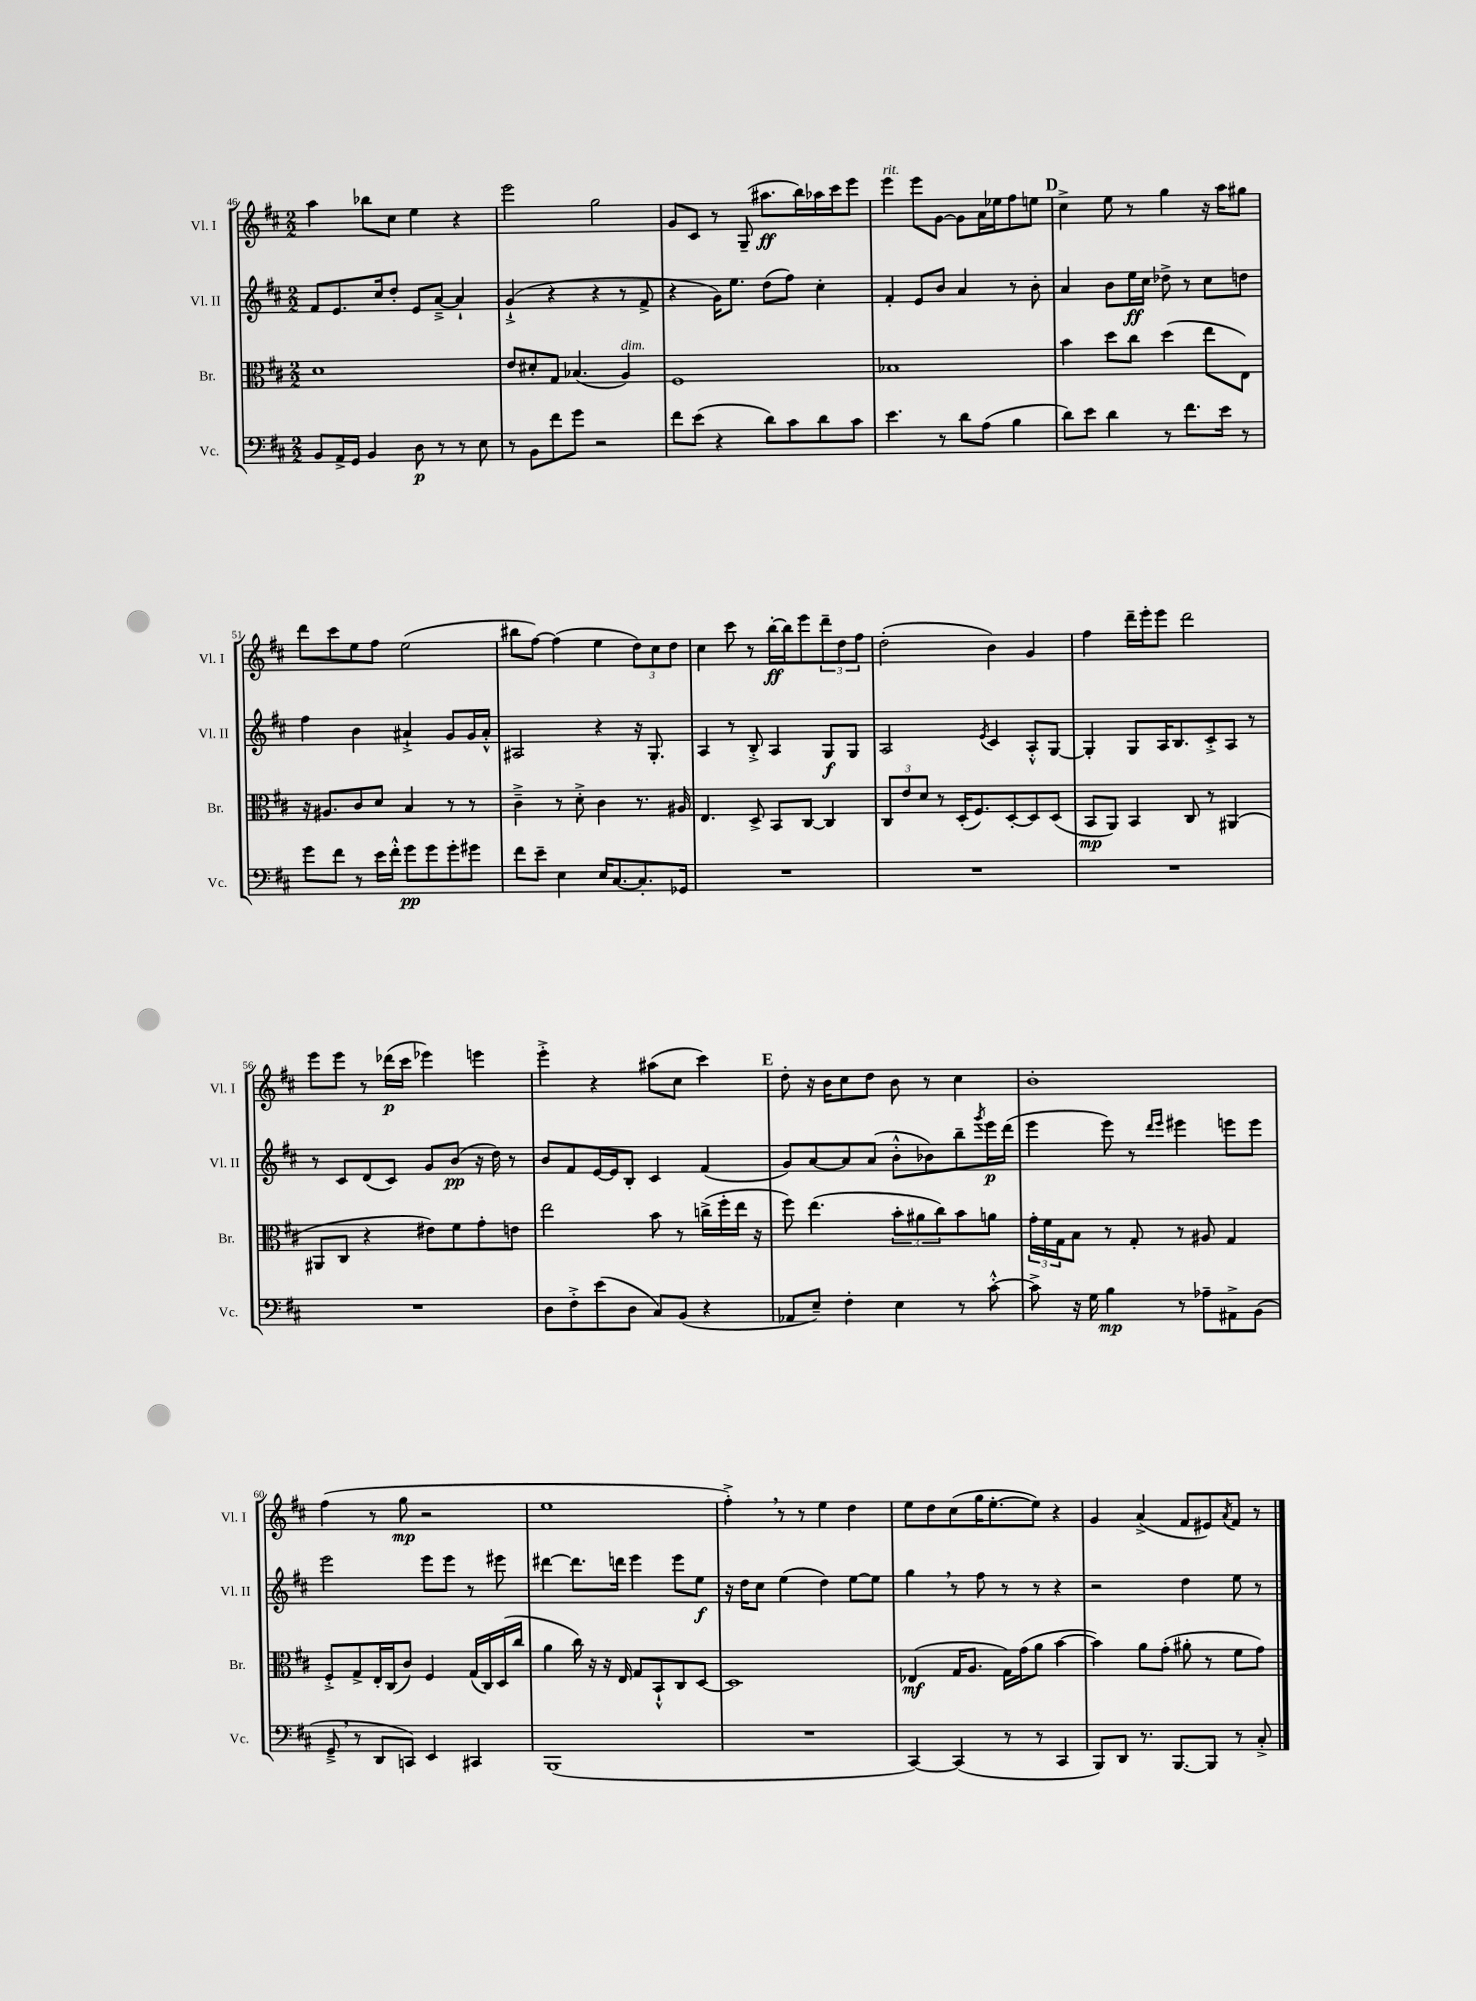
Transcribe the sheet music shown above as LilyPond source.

<<
\new StaffGroup <<
\new Staff = "s0" \with { instrumentName = "Vl. I" shortInstrumentName = "Vl. I" } {
    \clef treble \key d \major \numericTimeSignature \time 2/2
    a''4 bes''8 cis''8 e''4 r4 |
    e'''2 g''2 |
    g'8 cis'8 r8 g8--( ais''8.\ff b''16) aes''16 cis'''16 e'''8 |
    e'''4^\markup { \italic "rit." } e'''8 g'8~ g'8 a'16 ees''16 fis''8 e''8 |
    \mark \markup { \bold "D" } cis''4-> e''8 r8 g''4 r16 a''16 gis''8 |
    d'''8 cis'''8 e''8 fis''8 e''2( |
    bis''8 fis''8~) fis''4( e''4 \tuplet 3/2 { d''8) cis''8 d''8 } |
    cis''4 cis'''8 r8 b''16~-.\ff b''16 e'''8 \tuplet 3/2 { d'''8-- d''8 fis''8 } |
    d''2-.( b'4) g'4 |
    fis''4 d'''16-- e'''16-. e'''8 d'''2 |
    e'''8 e'''8 r8 des'''16\p( cis'''16 ees'''4) e'''4 |
    e'''4-.-> r4 ais''8( cis''8 cis'''4) |
    \mark \markup { \bold "E" } d''8-. r16 b'16 cis''8 d''8 b'8 r8 cis''4 |
    b'1-. |
    fis''4( r8 g''8\mp r2 |
    e''1 |
    fis''4-.->) \breathe r8 r8 e''4 d''4 |
    e''8 d''8 cis''8( g''16 e''8.~-. e''8) r4 |
    g'4 a'4->( fis'8 eis'8) \acciaccatura { a'8 } fis'8 r8 \bar "|." |
}
\new Staff = "s1" \with { instrumentName = "Vl. II" shortInstrumentName = "Vl. II" } {
    \clef treble \key d \major \numericTimeSignature \time 2/2
    fis'8 e'8. cis''16 d''8-. e'8 a'8~---> a'4-! |
    g'4-!->( r4 r4 r8 fis'8-> |
    r4 g'16) e''8. d''8( fis''8) cis''4-. |
    fis'4-. e'8 b'8 a'4 r8 b'8-. |
    \mark \markup { \bold "D" } a'4 b'8 e''16\ff cis''16 des''8-> r8 cis''8 d''8 |
    fis''4 b'4 ais'4-!-> g'8 g'16 ais'16-.-^ |
    ais2 r4 r16 g8.-. |
    a4 r8 b8-.-> a4 g8\f g8 |
    a2 \acciaccatura { e'8 } cis'4 a8-.-^ g8~ |
    g4-. g8 a16 b8. cis'8-.-> a8 r8 |
    r8 cis'8 d'8( cis'8) g'8 b'8\pp( r16 d''16) r8 |
    b'8 fis'8 e'16~ e'16 b8-. cis'4 fis'4( |
    \mark \markup { \bold "E" } g'8) a'8~ a'8 a'8( b'8-.-^ bes'8) b''8-- \acciaccatura { g'''8 } e'''16\p d'''16( |
    e'''4 e'''8) r8 \grace { d'''16 e'''16 } eis'''4 e'''8 e'''8 |
    e'''2 e'''8 e'''8 r8 eis'''8 |
    dis'''4~ dis'''8. d'''16 e'''4 e'''8 e''8\f |
    r16 d''16 cis''8 e''4( d''4) e''8~ e''8 |
    g''4 \breathe r8 fis''8 r8 r8 r4 |
    r2 d''4 e''8 r8 \bar "|." |
}
\new Staff = "s2" \with { instrumentName = "Br." shortInstrumentName = "Br." } {
    \clef alto \key d \major \numericTimeSignature \time 2/2
    d'1 |
    e'8 dis'8-. g8 bes4.( a4^\markup { \italic "dim." }) |
    fis1 |
    bes1 |
    \mark \markup { \bold "D" } b'4 d''8 cis''8 d''4( e''8 e8) |
    r16 ais8. cis'8 d'8 b4 r8 r8 |
    cis'4---> r8 d'8-.-> cis'4 r8. ais16 |
    e4. d8-> b,8 cis8~ cis4 |
    \tuplet 3/2 { cis8 e'8 d'8 } r8 d16-.( fis8.) d8~-. d8 d8( |
    b,8\mp a,8) b,4 cis8 r8 ais,4( |
    ais,8 cis8 r4 eis'8) fis'8 g'8-. e'8 |
    e''2 b'8 r8 c''16->( fis''16-. e''16 r16 |
    \mark \markup { \bold "E" } fis''8) e''4.( \tuplet 3/2 { b'8-. ais'8 cis''8) } b'8 a'8 |
    \tuplet 3/2 { g'16-. fis'16 g16 } b8 r8 g8-. r8 ais8 g4 |
    fis8-.-> g8-> e16-. cis16( cis'8) fis4 g16( cis16) d16( cis''16 |
    a'4 cis''16) r16 r16 e16 g8 b,8-!-^ cis8 d8~ |
    d1 |
    ees4\mf( g16 a8. g16) g'16( a'8 b'4~ |
    b'4) a'8 g'8-.( ais'8-. r8 fis'8 g'8) \bar "|." |
}
\new Staff = "s3" \with { instrumentName = "Vc." shortInstrumentName = "Vc." } {
    \clef bass \key d \major \numericTimeSignature \time 2/2
    b,8 a,16-> g,16 b,4 d8\p r8 r8 e8 |
    r8 b,8 fis'8 g'8 r2 |
    fis'8 e'8( r4 d'8) cis'8 d'8 cis'8 |
    e'4. r8 d'8 a8( b4 |
    \mark \markup { \bold "D" } d'8) e'8 d'4 r8 fis'8. e'16 r8 |
    g'8 fis'8 r8 e'16 fis'16-.-^ g'8\pp g'8 g'8-. gis'8 |
    fis'8 e'8-- e4 e16 cis8.~ cis8.-. ges,16 |
    R1 |
    R1 |
    R1 |
    R1 |
    d8 fis8-.-> e'8( d8 cis8) b,8( r4 |
    \mark \markup { \bold "E" } aes,8 e8--) fis4-. e4 r8 cis'8~-.-^ |
    cis'8-> r16 g16 b4\mp r8 aes8-- ais,8-> b,8( |
    g,8---> \breathe r8 d,8 c,8) e,4 cis,4 |
    b,,1( |
    R1 |
    cis,4~) cis,4( r8 r8 cis,4 |
    b,,8) d,8 r8. b,,8.~ b,,8 r8 cis8-.-> \bar "|." |
}
>>
>>
\layout { \context { \Score currentBarNumber = #46 } }
